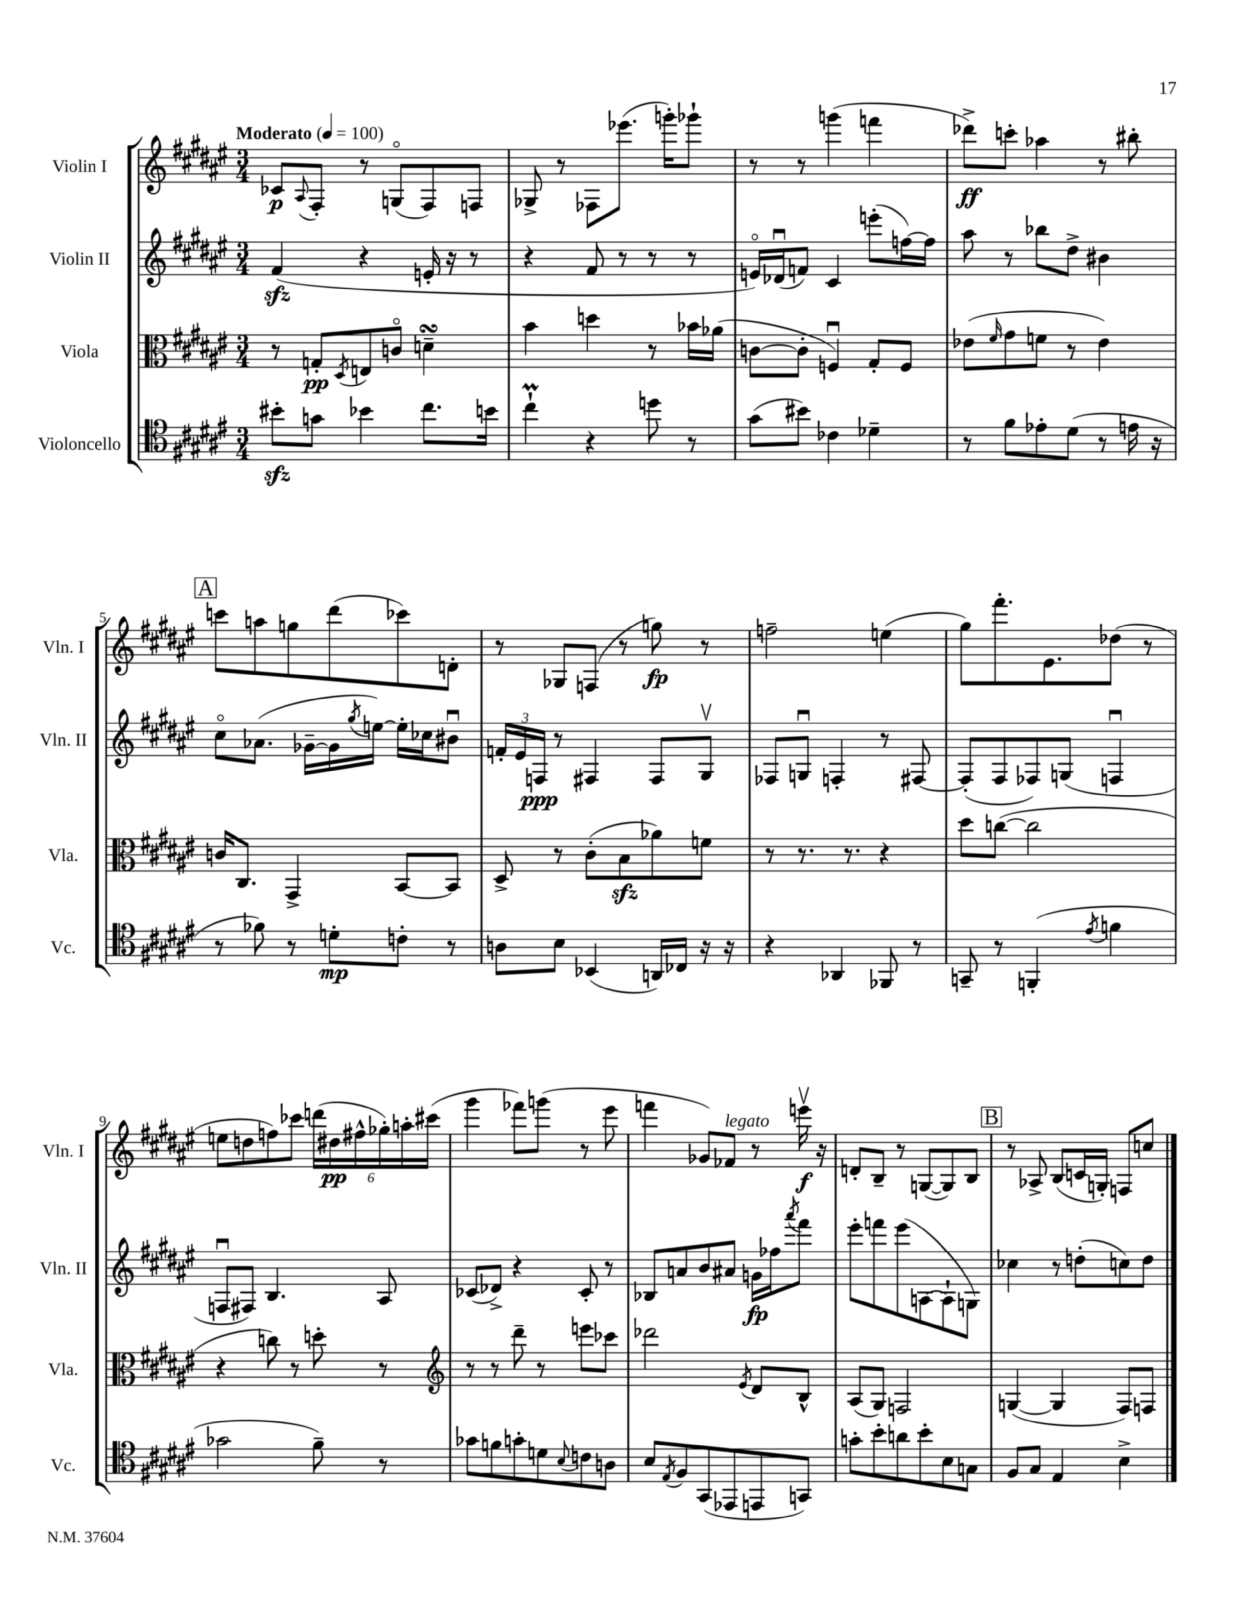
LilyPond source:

<<
\new StaffGroup <<
\new Staff = "s0" \with { instrumentName = "Violin I" shortInstrumentName = "Vln. I" } {
    \clef treble \key fis \major \numericTimeSignature \time 3/4 \tempo "Moderato" 4 = 100
    ces'8\p \appoggiatura { ais8 } fis8-. r8 g8\flageolet( fis8) f8 |
    ges8-> r8 fes8 ees'''8.( g'''16-.) ges'''8-! |
    r8 r8 g'''4( f'''4 |
    des'''8->\ff) c'''8-. aes''4 r8 bis''8-. |
    \mark \markup { \box "A" } c'''8 a''8 g''8 dis'''8( ces'''8) d'8-. |
    r8 ges8 f8( r8 g''8\fp) r8 |
    f''2-- e''4( |
    gis''8) fis'''8.-. eis'8. des''8( r8 |
    e''8 d''8 f''8) ces'''8 \tuplet 6/4 { d'''16( dis''16\pp fis''16-^ ges''16-.) a''16-. cis'''16( } |
    gis'''4 fes'''8) g'''8( r8 eis'''8 |
    f'''4 ges'8) fes'8^\markup { \italic "legato" } r8 e'''16\upbow\f r16 |
    d'8-. b8-- r8 g8~( g8) b8 |
    \mark \markup { \box "B" } r8 aes8-> b8( c'16 g16-.) f8 c''8 \bar "|." |
}
\new Staff = "s1" \with { instrumentName = "Violin II" shortInstrumentName = "Vln. II" } {
    \clef treble \key fis \major \numericTimeSignature \time 3/4
    fis'4\sfz( r4 e'16-. r16 r8 |
    r4 fis'8 r8 r8 r8 |
    e'16\flageolet) des'16\downbow( f'8) cis'4 e'''8-.( f''16~) f''16 |
    ais''8 r8 bes''8 dis''8-> bis'4 |
    \mark \markup { \box "A" } cis''8\flageolet aes'8.( ges'16~-- ges'16 \acciaccatura { gis''8 } e''16~) e''16-. ces''16 bis'8\downbow |
    \tuplet 3/2 { f'16-. eis'16 f16\ppp } r8 fis4 fis8 gis8\upbow |
    fes8 g8\downbow f4-. r8 fis8~ |
    fis8-.( fis8 fes8) g8( f4\downbow |
    f8\downbow fis8) b4. ais8 |
    ces'8( des'8->) r4 ces'8-. r8 |
    bes8 a'8 b'8 ais'8 g'16\fp fes''16 \acciaccatura { ais'''8 } fis'''8 |
    eis'''8-. f'''8 eis'''8( a8~ a8-! g8) |
    \mark \markup { \box "B" } ces''4 r8 d''8-.( c''8) d''8 \bar "|." |
}
\new Staff = "s2" \with { instrumentName = "Viola" shortInstrumentName = "Vla." } {
    \clef alto \key fis \major \numericTimeSignature \time 3/4
    r8 g8-.\pp \acciaccatura { dis8 } e8 c'8\flageolet d'4--\turn |
    b'4 d''4 r8 bes'16 aes'16( |
    c'8~ c'8-. f4\downbow) gis8-. f8 |
    ees'8( \grace { fis'16 } gis'8 f'8 r8 ees'4) |
    \mark \markup { \box "A" } c'16 cis8. gis,4-> b,8~ b,8 |
    dis8-> r8 cis'8-.( b8\sfz aes'8) f'8 |
    r8 r8. r8. r4 |
    dis''8 c''8~( c''2 |
    r4 c''8) r8 d''8-. r8 |
    \clef treble r8 r8 dis'''8-- r8 e'''8 ces'''8 |
    des'''2 \acciaccatura { eis'8 } dis'8 b8-^ |
    ais8( gis8) f2 |
    \mark \markup { \box "B" } g4~( g4 fis8) f8 \bar "|." |
}
\new Staff = "s3" \with { instrumentName = "Violoncello" shortInstrumentName = "Vc." } {
    \clef tenor \key fis \major \numericTimeSignature \time 3/4
    bis'8-.\sfz g'8 bes'4 cis''8. b'16 |
    cis''4-!\prall r4 d''8 r8 |
    gis'8( bis'8) ces'4 des'4-- |
    r8 fis'8 ees'8-. dis'8( r8 e'16 r16 |
    \mark \markup { \box "A" } r8 fes'8) r8 d'8-.\mp c'8-. r8 |
    a8 b8 bes,4( a,16) ces16 r16 r16 |
    r4 aes,4 fes,8 r8 |
    g,8-- r8 f,4-.( \acciaccatura { eis'8 } f'4 |
    ges'2 fis'8--) r8 |
    ges'8 f'8 g'8-. d'8 \appoggiatura { b8 } c'8 a8 |
    b8 \acciaccatura { eis8 } fis8 gis,8( ees,8 e,8 g,8) |
    g'8-. b'8-. a'8 b'8-. b8 g8 |
    \mark \markup { \box "B" } fis8 gis8 eis4 b4-> \bar "|." |
}
>>
>>
